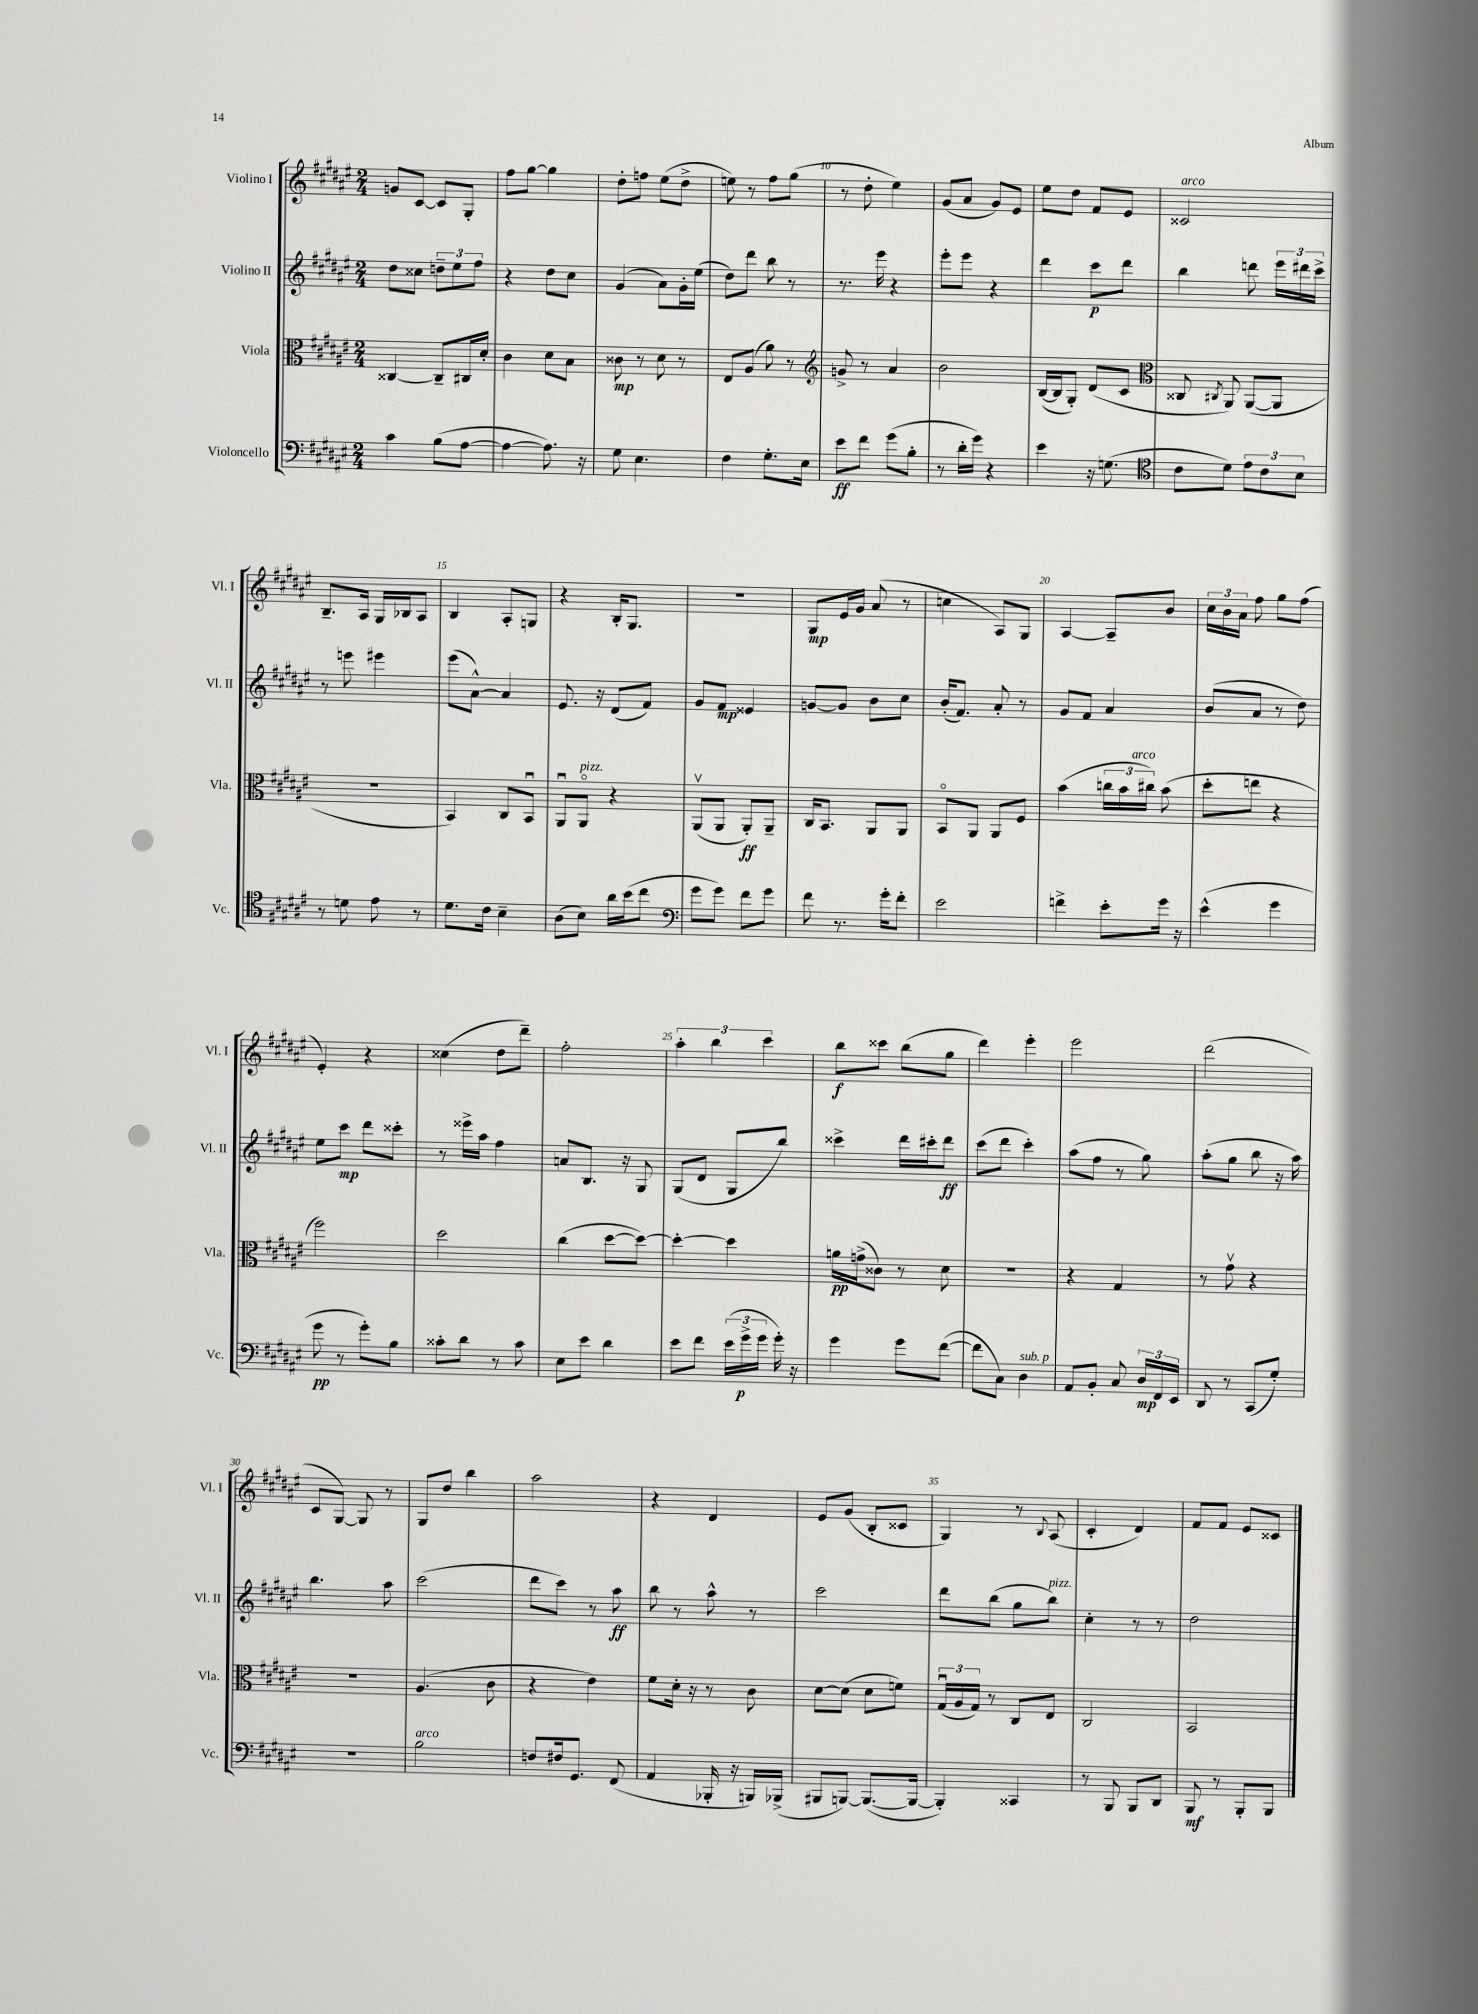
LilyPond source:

<<
\new StaffGroup <<
\new Staff = "s0" \with { instrumentName = "Violino I" shortInstrumentName = "Vl. I" } {
    \clef treble \key fis \major \numericTimeSignature \time 2/4
    \autoBeamOff g'8[ cis'8]~ cis'8[ gis8]-. |
    fis''8[ gis''8]~ gis''4 |
    dis''8[-. f''8] eis''8[( dis''8]-> |
    e''8) r8 fis''8[ gis''8]( |
    r8 dis''8-. eis''4) |
    gis'8[( ais'8] gis'8[) eis'8] |
    eis''8[ dis''8] fis'8[ eis'8] |
    cisis'2^\markup { \italic "arco" } |
    b8.[-- ais16] gis16[ bes16 ais8] |
    b4 ais8[-. g8] |
    r4 b16[-. gis8.] |
    R2 |
    gis8[\mp eis'16 gis'16] ais'8( r8 |
    c''4 ais8[) gis8] |
    ais4~ ais8[-- b'8] |
    \tuplet 3/2 { cis''16[ b'16 ais'16] } fis''8 gis''8[ fis''8]( |
    eis'4-.) r4 |
    cisis''4( dis''8[ dis'''8]--) |
    fis''2-. |
    \tuplet 3/2 { ais''4-. b''4 cis'''4 } |
    b''8[\f cisis'''8] b''8[( gis''8] |
    dis'''4) eis'''4-. |
    eis'''2 |
    dis'''2( |
    cis'8[ gis8]~) gis8 r8 |
    gis8[ dis''8] b''4 |
    ais''2 |
    r4 dis'4 |
    eis'8[ gis'8]( b8[-. cisis'8] |
    gis4) r8 \appoggiatura { b8 } ais8( |
    cis'4-. dis'4) |
    fis'8[ fis'8] eis'8[ cisis'8] \bar "|." |
}
\new Staff = "s1" \with { instrumentName = "Violino II" shortInstrumentName = "Vl. II" } {
    \clef treble \key fis \major \numericTimeSignature \time 2/4
    \autoBeamOff dis''8[ cisis''8] \tuplet 3/2 { d''8[-- eis''8 fis''8] } |
    r4 dis''8[ cis''8] |
    gis'4( ais'8[) gis'16-. eis''16]( |
    dis''8[) dis'''8] b''8 r8 |
    r8. eis'''16 r4 |
    eis'''8[-. eis'''8] r4 |
    dis'''4 cis'''8[\p dis'''8] |
    b''4 d'''8 \tuplet 3/2 { eis'''16[ dis'''16 cis'''16]-> } |
    r8 e'''8 eis'''4 |
    eis'''8[( ais'8]~-^) ais'4 |
    eis'8. r16 dis'8[( fis'8]) |
    gis'8[ fis'8]\mp eisis'4 |
    g'8[~ g'8] b'8[ cis''8] |
    b'16[-.( fis'8.]) ais'8-. r8 |
    gis'8[ fis'8] ais'4 |
    b'8[( ais'8] r8 dis''8) |
    eis''8[ cis'''8]\mp dis'''8[ cisis'''8]-. |
    r8 eisis'''16[-> ais''16] fis''4 |
    a'8[ b8.] r16 gis8 |
    gis8[( dis'8] gis8[ b''8]) |
    cisis'''4-> dis'''16[ cis'''16-. dis'''8]\ff |
    cis'''8[( dis'''8] cis'''4-.) |
    ais''8[( fis''8] r8 gis''8) |
    ais''8[-.( gis''8] b''8 r16 ais''16) |
    b''4. ais''8 |
    cis'''2( |
    dis'''8[ cis'''8]) r8 ais''8\ff |
    b''8 r8 ais''8-^ r8 |
    cis'''2 |
    dis'''8[ b''8]( gis''8[ b''8]^\markup { \italic "pizz." }) |
    cis''4-. r8 r8 |
    dis''2 \bar "|." |
}
\new Staff = "s2" \with { instrumentName = "Viola" shortInstrumentName = "Vla." } {
    \clef alto \key fis \major \numericTimeSignature \time 2/4
    \autoBeamOff cisis4~ cisis8[-- cis16 dis'16]-. |
    cis'4 dis'8[ b8] |
    cisis'8\mp r8 dis'8 r8 |
    eis8[ ais8]( ais'8) r8 |
    \clef treble g'8-> r8 ais'4 |
    b'2 |
    b16[~( b16 gis8]-.) dis'8[( cis'8] |
    \clef alto cisis8 \acciaccatura { cis8 } ais,8) ais,8[~( ais,8] |
    r2 |
    b,4) cis8[ b,8]\downbow |
    ais,8[\downbow ais,8]\flageolet^\markup { \italic "pizz." } r4 |
    ais,8[\upbow( ais,8] ais,8[-.\ff) ais,8]-- |
    cis16[ b,8.] ais,8[ ais,8] |
    b,8[\flageolet ais,8] ais,8[ fis8] |
    b'4( \tuplet 3/2 { c''16[ b'16 cis''16]^\markup { \italic "arco" }) } b'8( |
    dis''8[-. e''8] r4 |
    fis''2) |
    dis''2 |
    cis''4( dis''8[~ dis''8]~) |
    dis''4~-. dis''4 |
    a'16[\pp g'16->( cisis'8]) r8 dis'8 |
    r2 |
    r4 gis4 |
    r8 gis'8\upbow r4 |
    R2 |
    ais4.( cis'8 |
    r4 eis'4) |
    fis'8[ dis'16]-. r16 r8 cis'8 |
    dis'8[~ dis'8]( dis'8[ f'8]) |
    \tuplet 3/2 { gis16[\downbow( ais16 gis16]) } r8 cis8[ eis8] |
    cis2 |
    b,2 \bar "|." |
}
\new Staff = "s3" \with { instrumentName = "Violoncello" shortInstrumentName = "Vc." } {
    \clef bass \key fis \major \numericTimeSignature \time 2/4
    \autoBeamOff cis'4 b8[( ais8]~ |
    ais4~ ais8.) r16 |
    gis8 eis4. |
    fis4 gis8.[-. eis16] |
    eis'8[\ff fis'8] gis'8[( b8]-. |
    r8 dis'16[-. gis'16]) r4 |
    eis'4 r16 g8.( |
    \clef tenor cis'8[ dis'8]) \tuplet 3/2 { eis'8[ cis'8 b8] } |
    r8 d'8 eis'8 r8 |
    dis'8.[ cis'16] b4-- |
    ais8[( b8]) ais'16[ b'16( cis''8] |
    \clef bass gis'8[ gis'8]) fis'8[ gis'8] |
    fis'8 r8. gis'16[-. fis'8]-. |
    eis'2 |
    f'4-> eis'8[-. gis'16] r16 |
    eis'4-^( gis'4 |
    gis'8\pp r8 gis'8[-.) b8] |
    cisis'8[-. dis'8] r8 cisis'8 |
    eis8[ eis'8] dis'4 |
    eis'8[ fis'8] \tuplet 3/2 { eis'16[( gis'16->\p gis'16] } gis'16-.) r16 |
    gis'4 gis'8[ fis'8]~( |
    fis'8[ cis8]) dis4^\markup { \italic "sub. p" } |
    ais,8[ b,8]-. cis8 \tuplet 3/2 { dis16[\mp fis,16 eis,16] } |
    dis,8 r8 cis,8[( gis8]-.) |
    R2 |
    b2^\markup { \italic "arco" } |
    f8[ fis16 gis,8.] fis,8( |
    ais,4 bes,,16-. r16 b,,16[) bes,,16]->( |
    bis,,8[ b,,8]~) b,,8.[~( b,,16]~ |
    b,,4-.) cisis,4 |
    r8 b,,8 b,,8[ dis,8] |
    b,,8\mf r8 b,,8[-. b,,8] \bar "|." |
}
>>
>>
\layout { \context { \Score currentBarNumber = #6 \override BarNumber.break-visibility = ##(#f #t #t) barNumberVisibility = #(every-nth-bar-number-visible 5) } }
